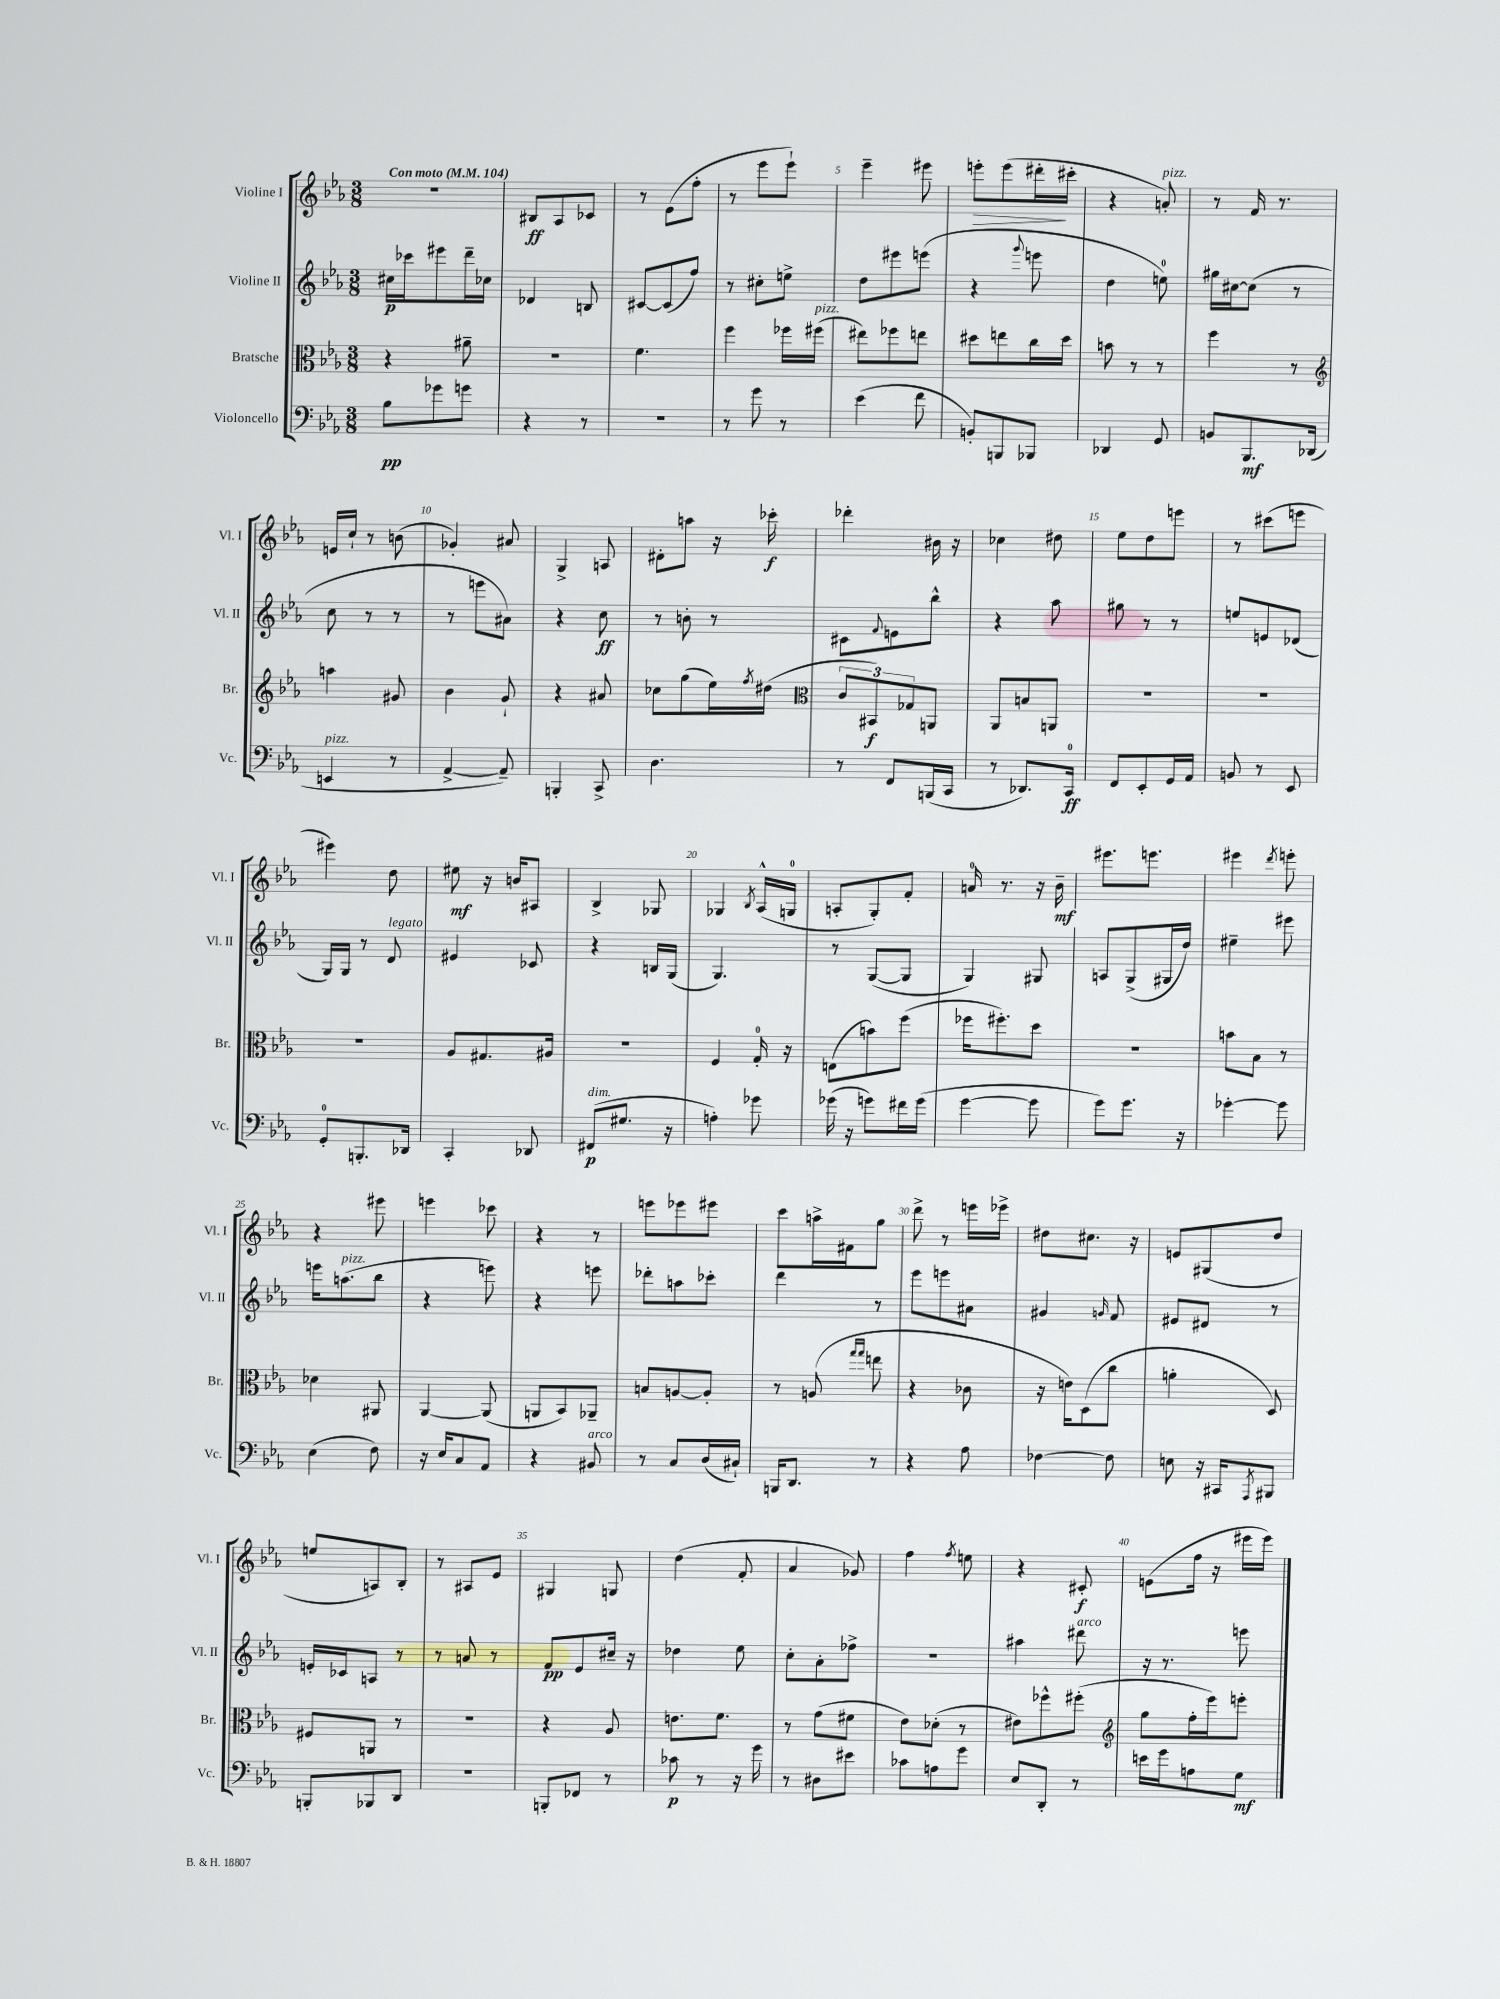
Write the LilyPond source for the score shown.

<<
\new StaffGroup <<
\new Staff = "s0" \with { instrumentName = "Violine I" shortInstrumentName = "Vl. I" } {
    \clef treble \key ees \major \numericTimeSignature \time 3/8 \tempo "Con moto" 4 = 104
    R4. |
    bis8\ff aes8 ces'8 |
    r8 ees'8( f''8-. |
    r8 ees'''8 ees'''8-!) |
    ees'''4-- eis'''8 |
    e'''8-.\> e'''8( dis'''16-.\! cis'''16-. |
    r4 a'8-.^\markup { \italic "pizz." }) |
    r8 f'16 r8. |
    e'16 c''16-! r8 b'8( |
    ges'4-.) ais'8 |
    g4-> a8 |
    dis'8-. a''8 r16 ces'''16-.\f |
    des'''4-. bis'16 r16 |
    ces''4 dis''8 |
    ees''8 d''8 e'''8 |
    r8 cis'''8( e'''8 |
    eis'''4) d''8 |
    eis''8\mf r16 b'16 ais8 |
    bes4-> ges8 |
    ges4 \acciaccatura { bes8 } aes16-^( g16-0 |
    a8-. g8-.) f'8-. |
    a'16-0 r8. r16 bes'16--\mf |
    eis'''8. e'''8. |
    eis'''4 \acciaccatura { d'''8 } e'''8-. |
    r4 eis'''8 |
    e'''4 ces'''8 |
    r4 r8 |
    e'''8 ees'''8 eis'''8 |
    c'''8 a''16-> fis'16 g''8 |
    d'''8-> r8 e'''16 ees'''16-> |
    dis''8 cis''8. r16 |
    e'8 gis8( d''8 |
    e''8 a8) bes8-. |
    r8 ais8 ees'8 |
    gis4 g8 |
    d''4( f'8-. |
    aes'4 ges'8) |
    f''4 \acciaccatura { f''8 } e''8 |
    r4 cis'8-.\f |
    e'8( f''16 r16 eis'''16 eis'''16) \bar "|." |
}
\new Staff = "s1" \with { instrumentName = "Violine II" shortInstrumentName = "Vl. II" } {
    \clef treble \key ees \major \numericTimeSignature \time 3/8
    cis''16\p ces'''16 eis'''8 d'''16-- ces''16 |
    des'4 b8 |
    cis'8~ cis'8( f''8) |
    r8 cis''8-. e''8-> |
    d''8 eis'''8 e'''8( |
    r4 \appoggiatura { g'''8 } e'''8 |
    d''4 e''8-0) |
    gis''16 cis''16~ cis''8( r8 |
    c''8 r8 r8 |
    r8 e'''8 ais'8) |
    r4 c''8\ff |
    r8 b'8-. r8 |
    cis'8 \appoggiatura { f'8 } e'8 bes''8-^ |
    r4 aes''8 |
    gis''8 r8 r8 |
    e''8 e'8 des'8( |
    g16) g16 r8 d'8^\markup { \italic "legato" } |
    eis'4 ces'8 |
    r4 b16 g16( |
    g4.) |
    r8 g8~( g8 |
    g4) gis8 |
    a8 g8->( gis16 d''16) |
    eis''4-- eis'''8 |
    e'''16 a''8.^\markup { \italic "pizz." }( bes''8 |
    r4 e'''8) |
    r4 e'''8 |
    des'''8-. a''8 ces'''8-. |
    d'''4 r8 |
    ees'''8 e'''8 ais'8 |
    gis'4 \grace { g'16 } f'8 |
    eis'8 dis'8 r8 |
    e'16-. ces'16 a8 r8 |
    r8 a'8 r8 |
    f'8\pp ees'8 cis''16-- r16 |
    des''4 ees''8 |
    c''8-. aes'8-. fes''8-> |
    R4. |
    ais''4 dis'''8^\markup { \italic "arco" } |
    r16 r8. e'''8 \bar "|." |
}
\new Staff = "s2" \with { instrumentName = "Bratsche" shortInstrumentName = "Br." } {
    \clef alto \key ees \major \numericTimeSignature \time 3/8
    r4 ais'8-- |
    R4. |
    f'4. |
    f''4 fes''16 fis''16^\markup { \italic "pizz." }( |
    eis''8) fes''8 e''8 |
    dis''8 e''8 c''16 dis''16 |
    b'8 r8 r8 |
    f''4 r8 |
    \clef treble a''4 gis'8 |
    bes'4 g'8-! |
    r4 ais'8 |
    ces''8 g''8( ees''16) \acciaccatura { f''8 } dis''16( |
    \clef alto \tuplet 3/2 { c'8 bis,8\f) ges8 } a,8 |
    aes,8 b8 a,8 |
    R4. |
    R4. |
    R4. |
    aes8 gis8. ais16 |
    R4. |
    f4 g16-0-. r16 |
    e8( b'8) f''8( |
    fes''16 fis''8.-.) d''8 |
    R4. |
    b'8 bes8 r8 |
    des'4 ais,8 |
    aes,4~ aes,8( |
    a,8 bes,8) aes,8-- |
    b8 a8~ a8-. |
    r8 a8( \grace { g''16 g''16 } e''8 |
    r4 ces'8 |
    r16 e'16) d8( c''8 |
    a'4-. d8) |
    fis8 a,8 r8 |
    r4. |
    r4 aes8 |
    e'8. f'8. |
    r8 g'8( fis'8 |
    ees'8) des'8-.( r8 |
    eis'8) fes''8-^ fis''8-.( |
    \clef treble g''8 f''16-. ees'''16) e'''8-. \bar "|." |
}
\new Staff = "s3" \with { instrumentName = "Violoncello" shortInstrumentName = "Vc." } {
    \clef bass \key ees \major \numericTimeSignature \time 3/8
    bes8\pp ges'8 g'8 |
    r4 r8 |
    R4. |
    r8 g'8 r8 |
    ees'4( f'8 |
    b,8-.) b,,8 bes,,8 |
    des,4 g,8 |
    b,8 bes,,8.\mf des,16( |
    e,4^\markup { \italic "pizz." } r8 |
    aes,4~-> aes,8--) |
    b,,4-. c,8-> |
    d4. |
    r8 f,8 b,,16( c,16 |
    r8 des,8.) c,16-0\ff |
    f,8 ees,8-. g,16 aes,16 |
    b,8 r8 ees,8 |
    g,8-0-. b,,8.-. des,16 |
    c,4-. des,8 |
    fis,8\p^\markup { \italic "dim." }( gis8. r16 |
    a4-.) ges'8 |
    ges'16( r16 g'8) fis'16 g'16( |
    g'4~ g'8 |
    g'8) g'8. r16 |
    ges'4~-. ges'8 |
    ees4( f8) |
    r16 ees16 c8 aes,8 |
    r4 bis,8^\markup { \italic "arco" } |
    r8 c8 d16( cis16-!) |
    b,,16 d,8. r8 |
    r4 aes8 |
    fes4~ fes8 |
    e8 r16 cis,16 \acciaccatura { aes,,8 } bis,,8 |
    b,,8-. bes,,8 d,8 |
    R4. |
    b,,8-. fes,8 r8 |
    ces'8\p r8 r16 g'16 |
    r8 dis8 eis'8 |
    ces'8 a8 g'8 |
    ees8 d,8-. r8 |
    e'16 g'16 a8 g8\mf \bar "|." |
}
>>
>>
\layout { \context { \Score \override BarNumber.break-visibility = ##(#f #t #t) barNumberVisibility = #(every-nth-bar-number-visible 5) } }
